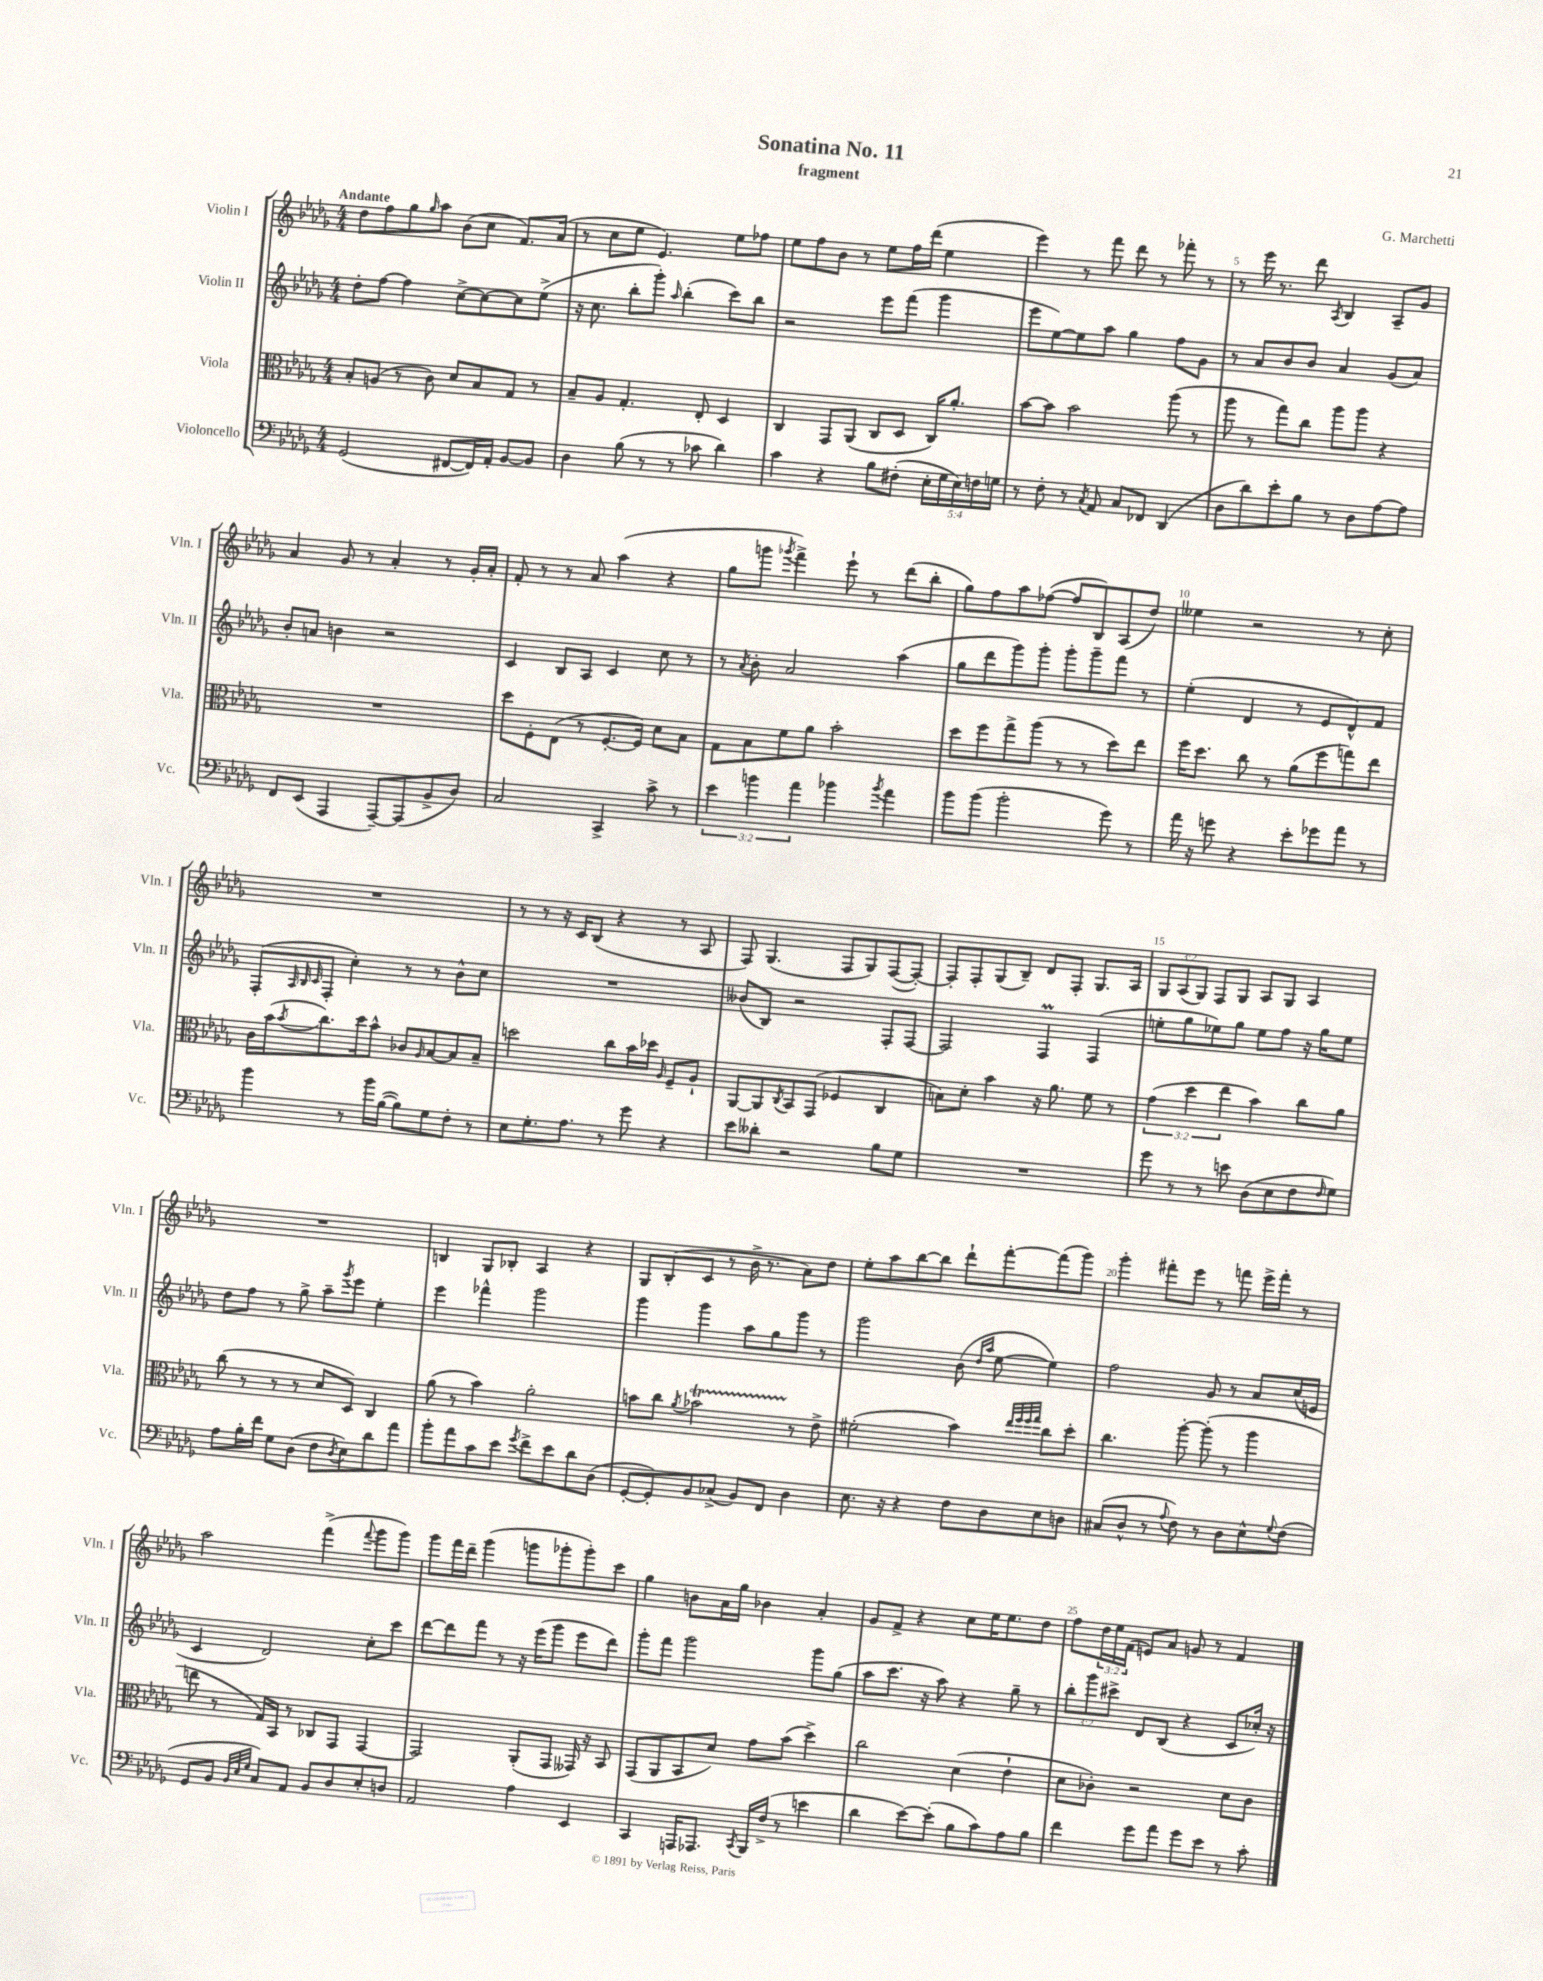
\header { title = "Sonatina No. 11" composer = "G. Marchetti" subtitle = "fragment" }
<<
\new StaffGroup <<
\new Staff = "s0" \with { instrumentName = "Violin I" shortInstrumentName = "Vln. I" } {
    \clef treble \key des \major \numericTimeSignature \time 4/4 \override Staff.TupletNumber.text = #tuplet-number::calc-fraction-text \tempo "Andante"
    des''8 f''8 ges''8 \grace { ges''16 } aes''8 bes'8( c''8 f'8.) aes'16( |
    r8 c''8 ees''8 ees'4.) ees''8 fes''8 |
    ees''8 f''8 bes'8 r8 ees''8 f''16 des'''16( ees''4 |
    ees'''4) r8 f'''8 des'''8 r8 fes'''8-. r8 |
    r8 ees'''16 r8. des'''8 \acciaccatura { aes8 } bes4 aes8-- ges'8 |
    aes'4 ges'8 r8 aes'4-. r8 ges'16-. aes'16-. |
    f'8-. r8 r8 aes'8 aes''4( r4 |
    ges''8 g'''8 \acciaccatura { ges'''8 } f'''4->) ees'''8-! r8 des'''8( bes''8-. |
    ges''8) f''8 aes''8 fes''8~( fes''8 bes8) aes8( des''8) |
    eeses''4 r2 r8 c''8-. |
    R1 |
    r8 r8 r16 c'16 bes8( r4 r8 aes8 |
    f8) ges4.( f8 ges8) f8~( f8~-.) |
    f8-. f8-. ges8( bes8--) des'8 f8-. ges8. aes16 |
    \tuplet 3/2 { ges8 aes8( ges8) } f8 ges8 aes8 ges8 aes4 |
    R1 |
    b4 ges8 bes8-. aes4 r4 |
    ges8 bes8-.( c'8 r8 bes'16-> r8. aes'8) des''8 |
    ees''8-. aes''8 bes''8~ bes''8 des'''8-! f'''8~-. f'''8( ges'''8) |
    ges'''4-. fis'''8-. ees'''8 r8 f'''8 ees'''16-> f'''16-. r8 |
    aes''2 f'''4->( \appoggiatura { f'''8 } ges'''8 ges'''8) |
    ges'''8 f'''16 des'''16-- ges'''4( g'''8 ges'''8-. ges'''8-.) c'''8 |
    ges''4 b'8 aes'16 ges''16 bes'4 aes'4-. |
    ges'8 f'8-> r4 c''8 ees''16 ees''8. des''8 |
    f''8 \tuplet 3/2 { des''16 ees''16 f'16( } e'8) aes'8 g'8 r8 f'4 \bar "|." |
}
\new Staff = "s1" \with { instrumentName = "Violin II" shortInstrumentName = "Vln. II" } {
    \clef treble \key des \major \numericTimeSignature \time 4/4 \override Staff.TupletNumber.text = #tuplet-number::calc-fraction-text
    des''8-. f''8~ f''4 c''8~-> c''8~ c''8 ees''8->( |
    r16 c''8. bes''8-. ges'''8-.) \grace { aes''16 } bes''4-.( c'''8) bes''8 |
    r2 ees'''8 f'''8( ges'''4 |
    ees'''8 ees''8~) ees''8 aes''8 ges''4 f''8 ges'8 |
    r8 aes'8 bes'8 bes'8 aes'4 ges'8( aes'8) |
    bes'8-. a'8 b'4 r2 |
    c'4 bes8 aes8 c'4 c''8 r8 |
    r8 \acciaccatura { aes'8 } bes'8-. aes'2 aes''4( |
    ges''8 des'''8 ges'''8) ges'''8-. ges'''8-. ges'''8-- f'''8 r8 |
    ees''4-.( des'4 r8 ees'8 des'8-^) f'8 |
    f8-.( \grace { aes32 bes32 c'32 } f8-. c''4-.) r8 r8 bes'8-^ c''8 |
    R1 |
    beses'8( bes8) r2 f8-. f8~ |
    f2 f4\prall f4( |
    e''8-. ges''8 ees''8) ges''8 ees''8 f''8 r16 ges''16 ees''8 |
    des''8 f''8 r8 ges''8-> aes''8-- \acciaccatura { ges'''8 } ees'''8 ees''4-. |
    ees'''4 fes'''4-^ ges'''2 |
    ges'''4 ges'''4 aes''8 ges''8 ges'''8 r8 |
    ges'''2 bes'8( \grace { des''16 aes''16 } ees''8~ ees''4) |
    f''2 ges'8 r8 aes'8 c''16( e'16 |
    c'4 des'2) c''8-. c'''8 |
    des'''8~ des'''8 f'''8 r8 r16 ees'''16( ges'''8 ees'''8 des'''8) |
    ges'''8-. f'''8 ges'''2 ges'''8 ges''8( |
    aes''8 c'''8. r16 aes''8) r4 ges''8-- r8 |
    \tuplet 3/2 { bes''8-. ges'''8 cis'''8-> } des'8 bes8( r4 c'8 ces''16-.) r16 \bar "|." |
}
\new Staff = "s2" \with { instrumentName = "Viola" shortInstrumentName = "Vla." } {
    \clef alto \key des \major \numericTimeSignature \time 4/4 \override Staff.TupletNumber.text = #tuplet-number::calc-fraction-text
    bes8-. a8( r8 c'8) des'8 bes8 ges8 r8 |
    bes8-- aes8 ges4.-. ees8-. des4 |
    c4 ges,8 aes,8( c8 des8 c16) aes'8.-. |
    bes'8~ bes'8 bes'2 aes''8( r8 |
    aes''8 r8 ges''8) c''8 aes''8 aes''8 r4 |
    R1 |
    des''8 f8-. ees8( r8 f8.~-. f16) des'8 bes8 |
    ges8 bes8 f'8 aes'8 bes'2-. |
    des''8 f''8 ges''8-> aes''8( r8 r8 des''8) ees''8 |
    f''16 des''8. c''8 r8 aes'8( f''8 g''8) ees''8 |
    c'16 bes'16( \acciaccatura { bes'8 } c''8.) des''16 bes'8-^ ces'8 \grace { aes16 } bes8~ bes8 bes8-- |
    d''2 c''8 bes'16 des''16 \grace { aes16 } f8-- aes8-! |
    aes,8~ aes,8 \acciaccatura { c8 } bes,8 ges,8( fes4 c4 |
    b8) des'8-. bes'4 r16 aes'8. f'8 r8 |
    \tuplet 3/2 { ges'4( des''4 ees''4 } bes'4) c''8 aes'8 |
    c''8( r8 r8 r8 des'8 des8) c4 |
    aes'8( r8 bes'4) aes'2-. |
    b'8 c''8 \acciaccatura { aes'8 } bes'2\startTrillSpan r8\stopTrillSpan ees'8-> |
    fis'2-.( bes'4) \grace { ees''32 f''32 f''32 ges''32 } c''8 des''8-. |
    c''4. aes''8~-. aes''8-.( r8 aes''4 |
    e''8 r8 ges16) bes,16 r8 ces8 ges,8 ges,4~ |
    ges,2 aes,8-.( ges,8 geses,16) r16 bes,8 |
    ges,8( aes,8 bes,8 des'8) ges'8 bes'8( des''4->) |
    c''2 des'4( ees'4-! |
    des'8 ces'8-.) r2 des'8 ces'8 \bar "|." |
}
\new Staff = "s3" \with { instrumentName = "Violoncello" shortInstrumentName = "Vc." } {
    \clef bass \key des \major \numericTimeSignature \time 4/4 \override Staff.TupletNumber.text = #tuplet-number::calc-fraction-text
    ges,2( fis,8~ fis,16) aes,16-. bes,8~ bes,8 |
    des4 bes8( r8 r8 ces'8 des'4) |
    c'4 r4 bes8 fis8-.( \tuplet 5/4 { ees16-. ges16 ees16) f16 g16 } |
    r8 f8-. r8 \acciaccatura { c8 } aes,8 c8 fes,8 des,4( |
    des8 des'8) ees'8-. bes8 r8 des8 aes8~ aes8 |
    f,8 ees,8( aes,,4 aes,,8~--) aes,,8( bes,8-> des8) |
    c2 c,4-> c'8-> r8 |
    \tuplet 3/2 { ees'4 b'4 aes'4 } bes'4 \acciaccatura { bes'8 } aes'4 |
    bes'8 bes'8( bes'2-. ges'8) r8 |
    aes'16 r16 g'8 r4 ees'8-. ges'8 aes'8 r8 |
    bes'4 r8 bes'16 bes16~( bes8) ges8 f8-. r8 |
    ees8 ges8.-. aes8. r8 ges'8 r4 |
    ees'8 deses'8-. r2 bes8 ges8 |
    R1 |
    ges'8 r8 r8 e'8 des8( ees8 f8 \grace { f16 } ges8) |
    aes8 bes16-. f'16 ges8 des8( f8 \acciaccatura { des8 } ees8) des'8 aes'8 |
    bes'8-. aes'8 c'8 ees'8 \acciaccatura { ges'8 } f'8-> ees'8 des'8 des8( |
    ges,8~-. ges,8-.) bes,8 ces8->( bes,8) f,8 des4 |
    ees8. r16 r4 f8 des8 ees8 d8 |
    cis8( des8-^ r8 \appoggiatura { aes8 } f8) r8 des8 ees8-^ \appoggiatura { ges8 } f8( |
    ges,8 bes,8 \grace { bes,32 ees32 ges32 } c8) aes,8 bes,8 des8 ees8-. d8 |
    aes,2 aes4 ees,4 |
    c,4 a,,16 aes,,8. \acciaccatura { c,8 } bes,,16 f16->( r8 e'4 |
    des'4 ees'8~) ees'8-.( bes8 c'8) aes8 bes8 |
    f'4 ges'8 aes'8 ges'8 ees'8 r8 c'8-. \bar "|." |
}
>>
>>
\layout { \context { \Score \override BarNumber.break-visibility = ##(#f #t #t) barNumberVisibility = #(every-nth-bar-number-visible 5) } }
